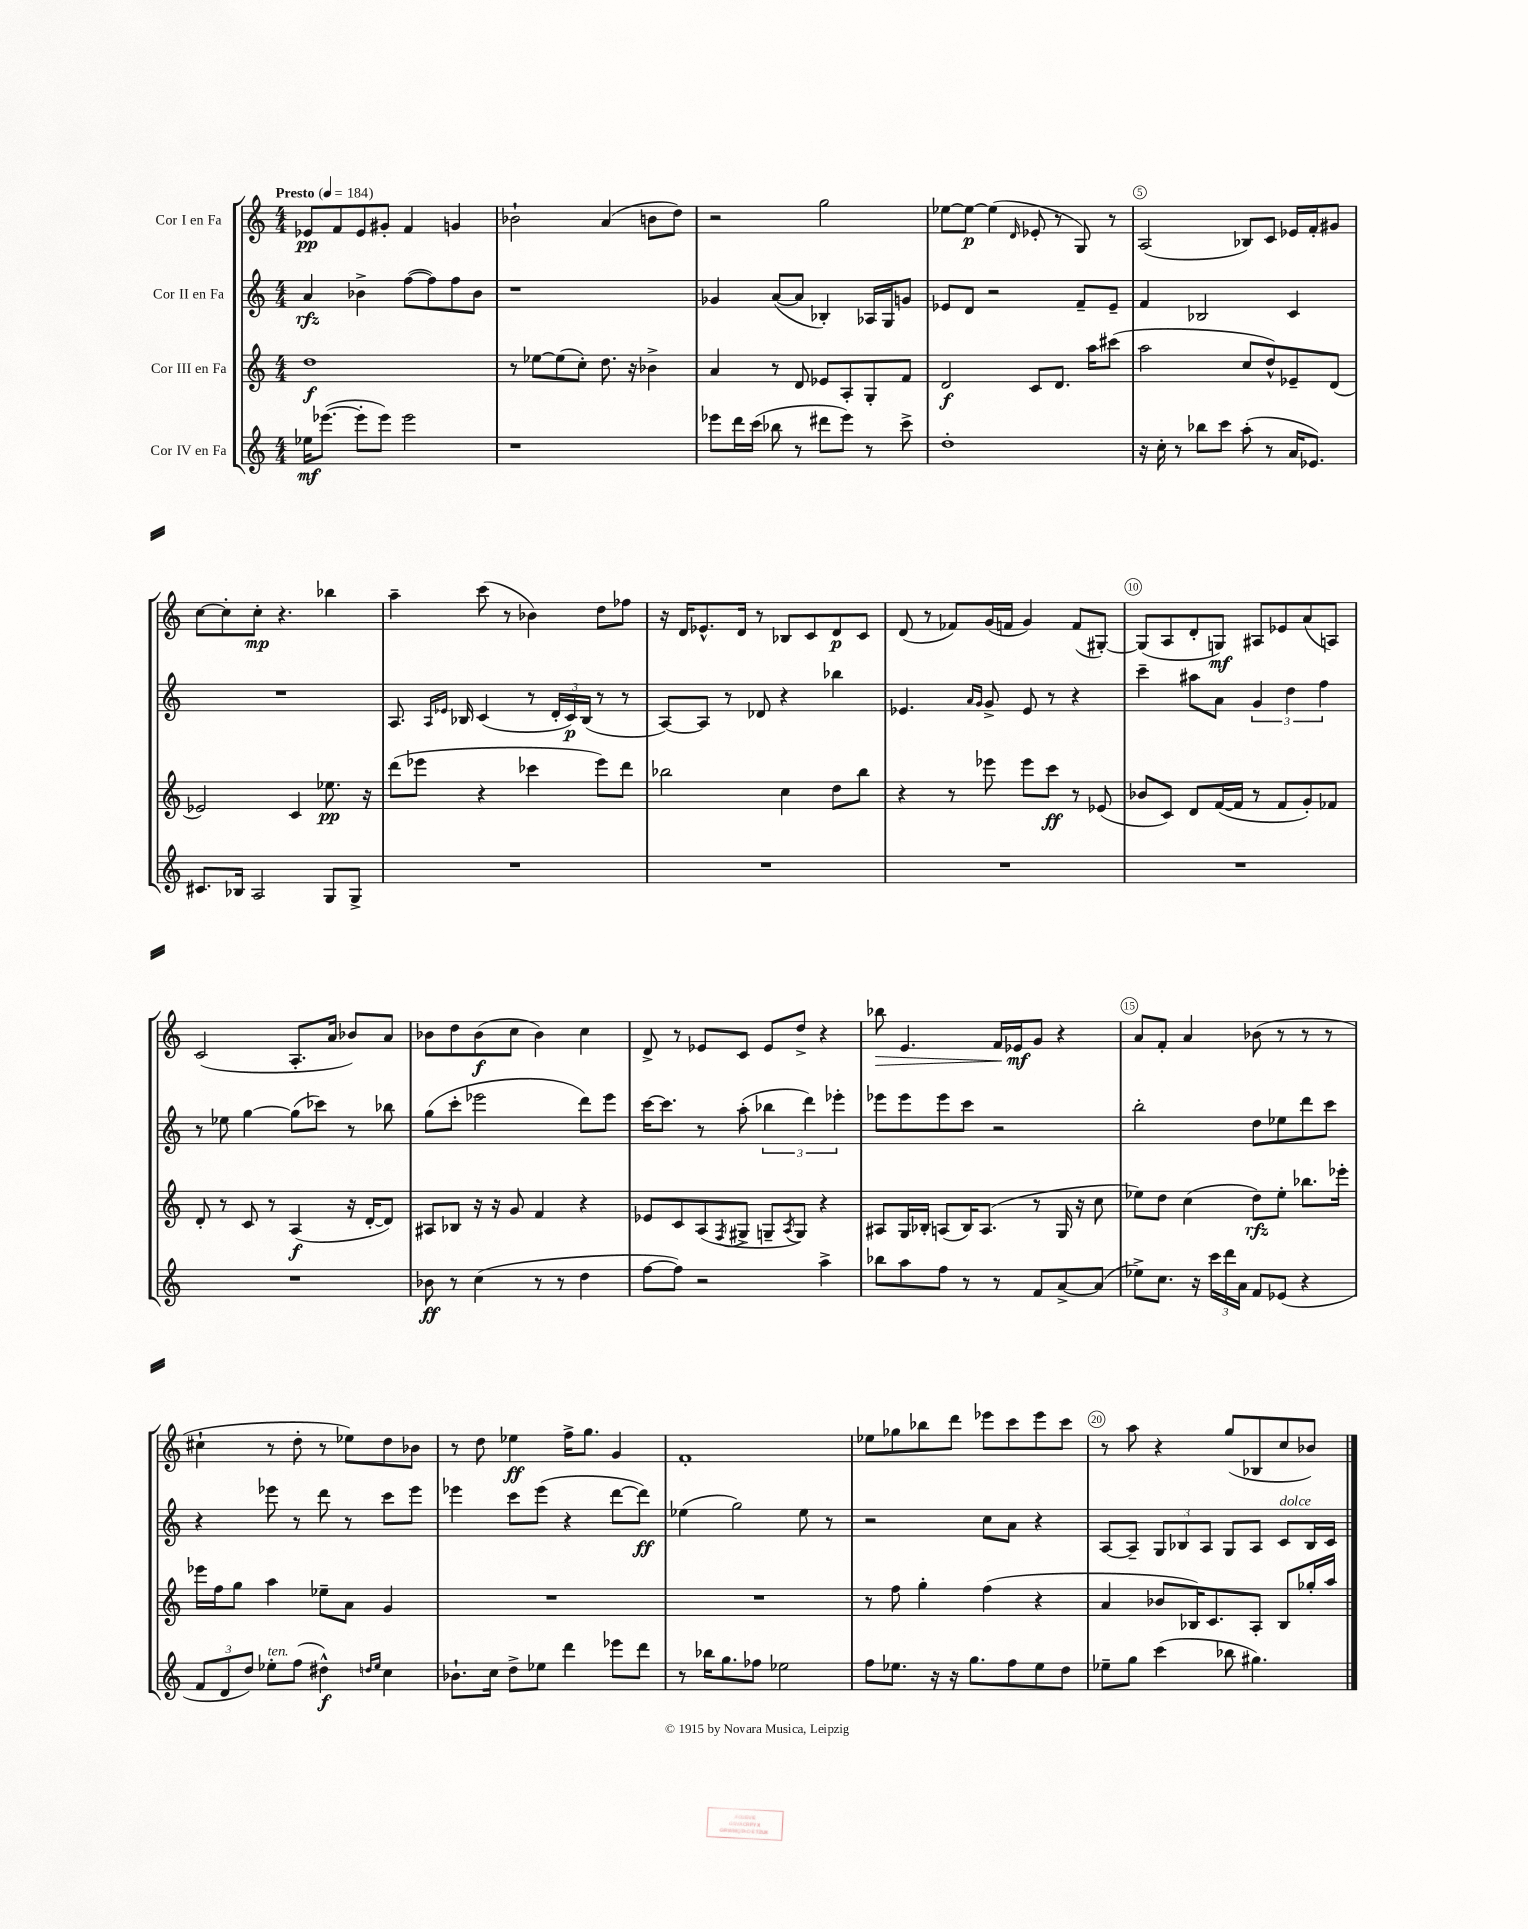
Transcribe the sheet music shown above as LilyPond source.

<<
\new StaffGroup <<
\new Staff = "s0" \with { instrumentName = "Cor I en Fa" } {
    \clef treble \key c \major \numericTimeSignature \time 4/4 \tempo "Presto" 4 = 184
    ees'8\pp f'8 ees'8 gis'8-. f'4 g'4 |
    bes'2-! a'4( b'8 d''8) |
    r2 g''2 |
    ees''8~ ees''8~\p ees''4( \grace { d'16 } ees'8-. r8 g8) r8 |
    a2( bes8) c'8 ees'16 f'16-. gis'8 |
    c''8~ c''8-. c''8-.\mp r4. bes''4 |
    a''4-- c'''8( r8 bes'4) d''8 fes''8 |
    r16 d'16 ees'8.-^ d'16 r8 bes8 c'8 d'8\p c'8 |
    d'8( r8 fes'8) g'16( f'16 g'4) f'8( gis8~-.) |
    gis8( a8 d'8-. g8\mf) ais8 ees'8 a'8( a8) |
    c'2( a8.-. a'16 bes'8) a'8 |
    bes'8 d''8 bes'8\f( c''8 bes'4) c''4 |
    d'8-> r8 ees'8 c'8 ees'8 d''8-> r4 |
    bes''8\> e'4. f'16 ees'16\mf\! g'8 r4 |
    a'8 f'8-. a'4 bes'8( r8 r8 r8 |
    cis''4-! r8 d''8-. r8 ees''8) d''8 bes'8 |
    r8 d''8 ees''4\ff f''16-> g''8. g'4 |
    f'1-. |
    ees''8 ges''8 bes''8 d'''8 ees'''8 c'''8 ees'''8 c'''8 |
    r8 a''8 r4 g''8( bes8 c''8 bes'8) \bar "|." |
}
\new Staff = "s1" \with { instrumentName = "Cor II en Fa" } {
    \clef treble \key c \major \numericTimeSignature \time 4/4
    a'4\rfz bes'4-> f''8~( f''8) f''8 bes'8 |
    r1 |
    ges'4 a'8~( a'8 bes4-.) aes16 g16 g'8 |
    ees'8 d'8 r2 f'8-- ees'8-- |
    f'4 bes2 c'4 |
    R1 |
    a8. \grace { a16 ees'16 } bes16 c'4( r8 \tuplet 3/2 { d'16-. c'16\p) bes16( } r8 r8 |
    a8~) a8 r8 des'8 r4 bes''4 |
    ees'4. \grace { a'16 g'16 } g'8-> ees'8 r8 r4 |
    c'''4-- ais''8 a'8 \tuplet 3/2 { g'4 d''4 f''4 } |
    r8 ees''8 g''4~ g''8( ces'''8) r8 bes''8 |
    g''8( c'''8-. ees'''2 d'''8) ees'''8 |
    c'''16~ c'''8. r8 a''8-.( \tuplet 3/2 { bes''4 d'''4) ees'''4-. } |
    ees'''8 ees'''8 ees'''8 c'''8 r2 |
    b''2-. d''8 ees''8 d'''8 c'''8 |
    r4 ees'''8 r8 d'''8 r8 c'''8 ees'''8 |
    ees'''4 c'''8 ees'''8( r4 d'''8~ d'''8\ff) |
    ees''4( g''2) ees''8 r8 |
    r2 c''8 a'8 r4 |
    a8~ a8-- \tuplet 3/2 { g8 bes8 a8 } g8 a8 c'8^\markup { \italic "dolce" } bes16 c'16 \bar "|." |
}
\new Staff = "s2" \with { instrumentName = "Cor III en Fa" } {
    \clef treble \key c \major \numericTimeSignature \time 4/4
    d''1\f |
    r8 ees''8~ ees''8( c''8-.) d''8. r16 bes'4-> |
    a'4 r8 d'8 ees'8 a8-. g8-. f'8 |
    d'2\f c'8 d'8. a''16 cis'''8( |
    a''2 c''8 d''8-^) ees'8-- d'8( |
    ees'2) c'4 ees''8.\pp r16 |
    d'''8( ees'''8 r4 ces'''4 ees'''8) d'''8 |
    bes''2 c''4 d''8 bes''8 |
    r4 r8 ees'''8 ees'''8 c'''8\ff r8 ees'8( |
    bes'8 c'8) d'8 f'16~( f'16 r8 f'8 g'8-.) fes'8 |
    d'8-. r8 c'8 r8 a4\f( r16 d'16~-. d'8) |
    ais8 bes8 r16 r16 g'8 f'4 r4 |
    ees'8 c'8 a8( \acciaccatura { f8 } gis8-> g8-- \acciaccatura { a8 } g8) r4 |
    ais8 g16 bes16-. a8( bes16) a8.( r8 g16 r16 c''8 |
    ees''8) d''8 c''4( d''8\rfz) ees''8-. bes''8. ees'''16-. |
    ees'''16 f''16 g''8 a''4 ees''8-- a'8 g'4 |
    R1 |
    R1 |
    r8 f''8 g''4-. f''4( r4 |
    a'4 bes'8 bes16) c'8. a8-. bes8 ges''16-. a''16 \bar "|." |
}
\new Staff = "s3" \with { instrumentName = "Cor IV en Fa" } {
    \clef treble \key c \major \numericTimeSignature \time 4/4
    ees''16\mf ees'''8.~( ees'''8-. ees'''8) ees'''2 |
    r1 |
    ees'''8 d'''16 c'''16( bes''8 r8 dis'''8 ees'''8) r8 c'''8-> |
    d''1-. |
    r16 c''16-. r8 bes''8 c'''8 a''8-.( r8 a'16 ees'8.) |
    cis'8. bes16 a2 g8 g8-> |
    R1 |
    R1 |
    R1 |
    R1 |
    R1 |
    bes'8\ff r8 c''4( r8 r8 d''4 |
    f''8~ f''8) r2 a''4-> |
    bes''8 a''8 f''8 r8 r8 f'8 a'8~-> a'8( |
    ees''8->) c''8. r16 \tuplet 3/2 { c'''16 d'''16 a'16 } f'8 ees'8( r4 |
    \tuplet 3/2 { f'8 d'8 d''8) } ees''8-.^\markup { \italic "ten." } f''8( dis''4-^\f) \grace { d''16 ees''16 } c''4 |
    bes'8.-! c''16 d''8-> ees''8 d'''4 ees'''8 d'''8 |
    r8 bes''16 g''8. fes''8 ees''2 |
    f''8 ees''8. r16 r16 g''8. f''8 ees''8 d''8 |
    ees''8-- g''8 c'''4( bes''8 gis''4.) \bar "|." |
}
>>
>>
\layout { \context { \Score \override BarNumber.break-visibility = ##(#f #t #t) barNumberVisibility = #(every-nth-bar-number-visible 5) \override BarNumber.stencil = #(make-stencil-circler 0.1 0.3 ly:text-interface::print) } }
